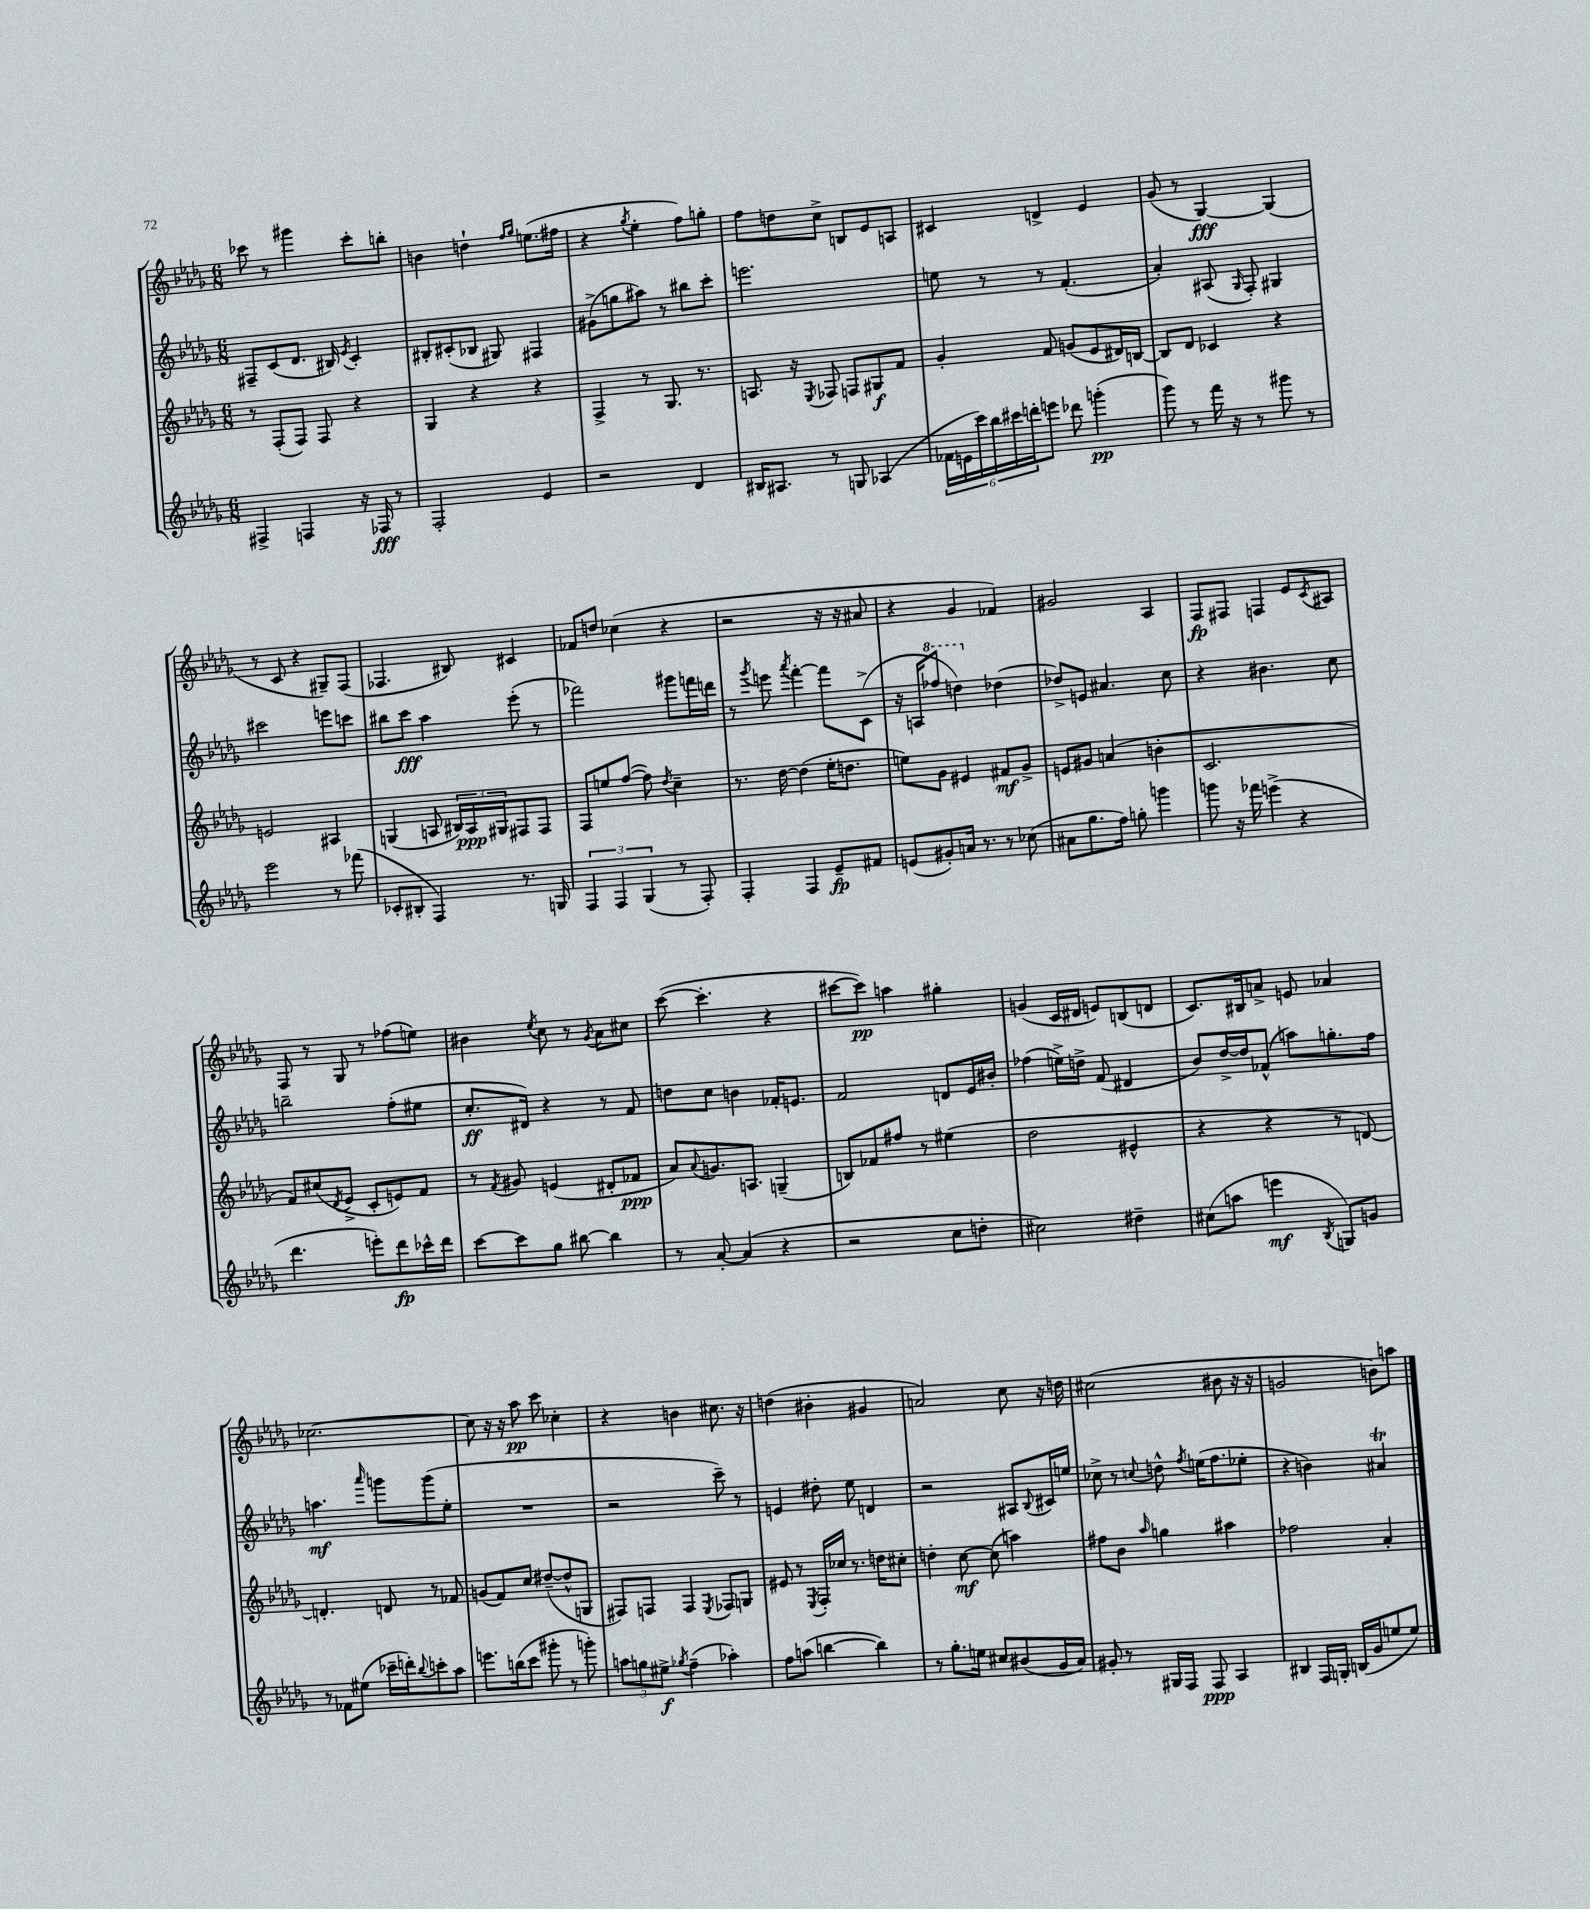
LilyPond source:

<<
\new StaffGroup <<
\new Staff = "s0" {
    \clef treble \key des \major \numericTimeSignature \time 6/8
    ces'''8 r8 gis'''4 ces'''8-. b''8-. |
    b'4 d''4-! \grace { f''16 ges''16 } e''8.( fis''16 |
    r4 \acciaccatura { ges''8 } ees''4-. f''8) g''8-. |
    f''8 d''8 c''8-> b8 ees'8 a8 |
    cis'4 d'4-> ees'4 |
    ges'8( r8 ges4~\fff) ges4( |
    r8 c'8 r4 gis8--) f8( |
    fes4. bis8) cis'4 |
    fes'8 d''8 ces''4( r4 |
    r2 r16 r16 ais'8 |
    r4 ges'4 fes'4) |
    gis'2 aes4 |
    f8\fp fis8 f4 ees'8 \acciaccatura { c'8 } ais8 |
    f8 r8 ges8 r8 fes''8( e''8) |
    bis'4 \acciaccatura { ees''8 } c''8 r8 \acciaccatura { ges'8 } aes'8 cis''8 |
    c'''8~( c'''4.-. r4 |
    cis'''8~ cis'''8\pp) a''4 gis''4-. |
    g'4( c'16 dis'16 e'8) b8( d'8 |
    c'8.) bis16 a'8-> e'8 aes'4 |
    ces''2.~ |
    ces''8 r16 r16 aes''8\pp c'''8 ces''4-. |
    r4 b'4 cis''8. r16 |
    d''4( bis'4-. gis'4 |
    a'2) c''8 r16 d''16 |
    cis''2( bis'8 r16 r16 |
    g'2 b'8) a''8 \bar "|." |
}
\new Staff = "s1" {
    \clef treble \key des \major \numericTimeSignature \time 6/8
    fis8-- c'8( des'8. bis16) \acciaccatura { ees'8 } c'4-. |
    bis8-. cis'8-.( bes8 gis8) fis4 |
    gis'8->( g''8 ais''8) r8 bis''8 c'''8-. |
    e'''2. |
    e''8 r8 r8 f'4.-.( |
    aes'4-.) ais8( \grace { ges16 } f8-.) gis4 |
    cis'''2 e'''8 c'''8 |
    bis''8 c'''8\fff aes''4 ees'''8-.( r8 |
    fes'''2) gis'''8 f'''16 d'''16 |
    r8 \acciaccatura { ges'''8 } e'''8 \acciaccatura { aes'''8 } f'''4~-. f'''8 c'8->( |
    r16 a16 \ottava #1 fes'''8 d'''4) \ottava #0 des''!4~ |
    des''!8-> e'8 ais'4. c''8 |
    r4 bis'4. c''8 |
    b''2-- f''8-.( eis''8 |
    c''8.-.\ff dis'16) r4 r8 f'8 |
    d''8 c''8 b'4 fes'16-. e'8. |
    f'2 d'8 ees'16 bis'16-. |
    fes''4( e''16->) d''16-> f'8( dis'4 |
    bes'8) des''16~-> des''16 fes'8-^( a''8) g''8.-. f''16 |
    a''4.\mf \grace { aes'''16 } g'''8 g'''8( ees''8-. |
    R2. |
    r2 c'''8--) r8 |
    e'4 dis''8-. ees''8 d'4 |
    r2 ais8 \appoggiatura { bes8 } cis'16 e''16 |
    ces''8-> r8 \appoggiatura { c''8 } d''8-^ \acciaccatura { f''8 } e''16( f''8. ees''8-. |
    r4 b'4) ais'4\trill \bar "|." |
}
\new Staff = "s2" {
    \clef treble \key des \major \numericTimeSignature \time 6/8
    r8 f8-.( f8) f8 r4 |
    ges4 r4 r4 |
    f4-> r8 ges8. r8. |
    a8. r16 \acciaccatura { ees8 } fes8 f8 gis8\f f'8 |
    ges'4-. f'8 g'8( ees'8 dis'16) b16~ |
    b8 des'8 ces'4 r4 |
    e'2 ais4 |
    g4( a8 \tuplet 3/2 { bis16) a16\ppp gis16 } fis8 fis8 |
    f8 e''8 f''8~( f''8) \acciaccatura { des''8 } c''4-- |
    r8. des''16~ des''4( ees''16-. d''8. |
    e''8) ges'8 eis'4 fis'8\mf ges'8-> |
    e'8 gis'8 a'4( b'4-. |
    c'2. |
    f'8) cis''8( \acciaccatura { des'8 } ees'8-> c'8-. e'8) f'8 |
    r8 \acciaccatura { f'8 } gis'8 e'4( dis'8-. fes'8\ppp |
    aes'8) \appoggiatura { aes'8 } g'8. a8. g4--( |
    b8) fes'8 fis''8 r8 eis''4( |
    des''2 eis'4-^ |
    r4 r4 r8 d'8~) |
    d'4.-. d'8 r8 fes'8 |
    g'8( f'8) c''8 dis''8~--( dis''8-^ g8 |
    fis8) f8 f4 \acciaccatura { ees8 } fes8 g8 |
    eis'8 r8 \acciaccatura { ees8 } f16-. ces''16 r8. d''16 cis''8-. |
    d''4-. c''8~\mf c''8( a''4) |
    fis''8 bes'8 \grace { aes''16 } g''4 ais''4 |
    fes''2 aes'4-. \bar "|." |
}
\new Staff = "s3" {
    \clef treble \key des \major \numericTimeSignature \time 6/8
    fis4-> f4 r16 fes16\fff r8 |
    f2-. ees'4 |
    r2 des'4 |
    bis16 ais8. r8 g8 aes4( |
    \tuplet 6/4 { fes'16 e'16 c'''16) bes''16 cis'''16 d'''16-. } e'''8 des'''8 g'''4-.\pp( |
    ges'''8) r8 f'''16 r16 r8 gis'''8 r8 |
    ees'''2 r8 fes'''8( |
    ces'8-. bis8-. f4) r8. g16 |
    \tuplet 3/2 { f4 f4 ges4( } r8 f8-.) |
    f4-. f4 ees'8--\fp fis'8 |
    e'8( gis'8-.) a'16 r8. r8 ces''8( |
    ais'8 ges''8. f''16) g''8-. g'''4 |
    g'''8 r16 fes'''16 e'''4->( r4 |
    des'''4. e'''8-.) des'''8\fp ces'''16-^ des'''16 |
    c'''8~ c'''8 ges''8 bis''8~ bis''4 |
    r8 aes'8~-. aes'4( r4 |
    r2 c''8 d''8-. |
    cis''2) dis''4-- |
    cis''8( a''8 e'''4\mf \acciaccatura { bes8 } g8) g'8 |
    r8 fes'8 eis''8( ces'''16-- d'''16-.) \appoggiatura { bes''8 } c'''8-. aes''8 |
    e'''8. b''16( c'''8 gis'''8-. r8 g'''8-.) |
    \tuplet 3/2 { a''8 g''8 eis''8->\f } \acciaccatura { ges''8 } f''4--( aes''4-.) |
    f''8 a''8( b''4~ b''4) |
    r8 ges''8.-. e''16 cis''8 bis'8( ges'16 aes'16) |
    gis'8-. r8 gis16 f16 f8\ppp aes4 |
    bis4 f16 g16-. b16( ges'16 e''8 e''8) \bar "|." |
}
>>
>>
\layout { \context { \Score \remove "Bar_number_engraver" } }
